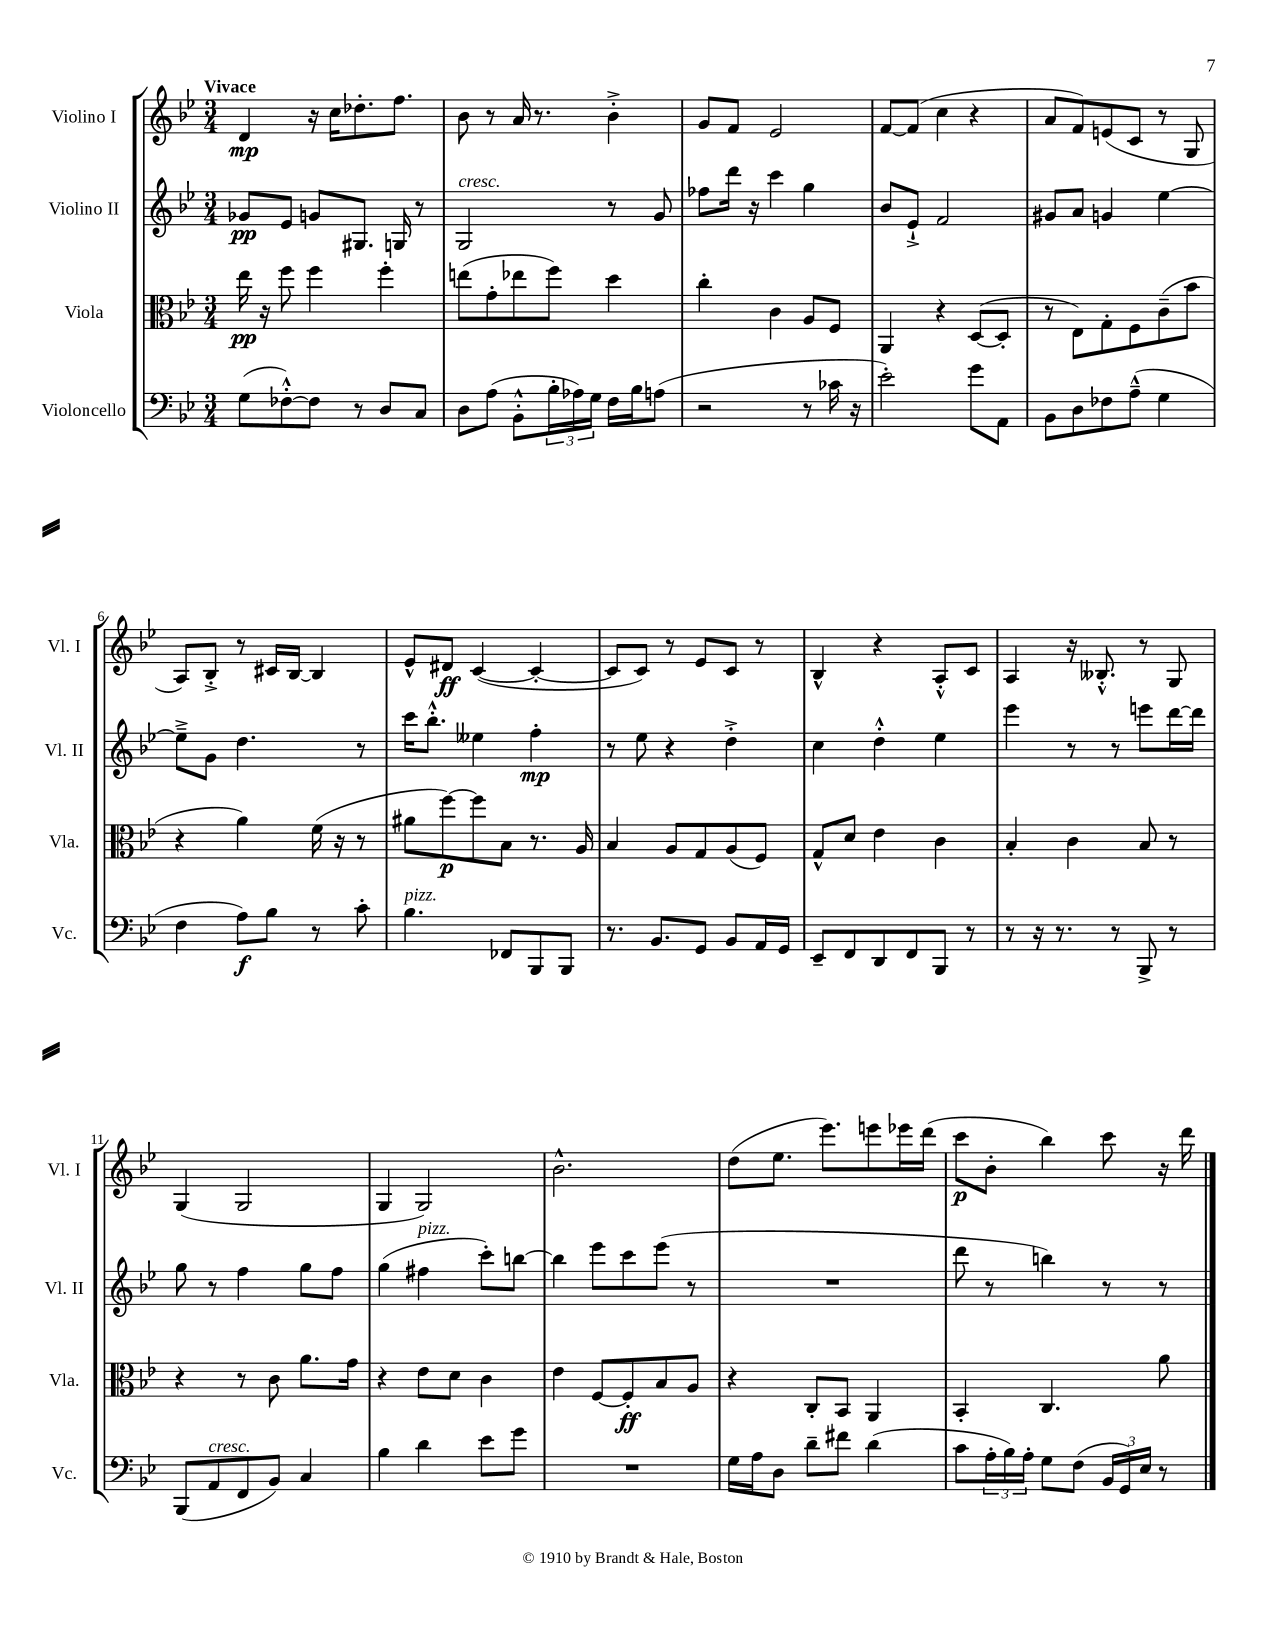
<<
\new StaffGroup <<
\new Staff = "s0" \with { instrumentName = "Violino I" shortInstrumentName = "Vl. I" } {
    \clef treble \key bes \major \numericTimeSignature \time 3/4 \tempo "Vivace"
    d'4\mp r16 c''16 des''8.-. f''8. |
    bes'8 r8 a'16 r8. bes'4-.-> |
    g'8 f'8 ees'2 |
    f'8~ f'8( c''4 r4 |
    a'8 f'8) e'8( c'8 r8 g8 |
    a8) bes8-.-> r8 cis'16 bes16~ bes4 |
    ees'8-^ dis'8\ff c'4~( c'4~-. |
    c'8 c'8) r8 ees'8 c'8 r8 |
    bes4-^ r4 a8-.-^ c'8 |
    a4 r16 beses8.-.-^ r8 g8 |
    g4( g2 |
    g4 g2) |
    bes'2.-^ |
    d''8( ees''8. ees'''8.) e'''8 ees'''16 d'''16( |
    c'''8\p bes'8-. bes''4) c'''8 r16 d'''16 \bar "|." |
}
\new Staff = "s1" \with { instrumentName = "Violino II" shortInstrumentName = "Vl. II" } {
    \clef treble \key bes \major \numericTimeSignature \time 3/4
    ges'8\pp ees'8 g'8 gis8. g16 r8 |
    g2^\markup { \italic "cresc." } r8 g'8 |
    fes''8 d'''16 r16 c'''4 g''4 |
    bes'8 ees'8-!-> f'2 |
    gis'8 a'8 g'4 ees''4~ |
    ees''8---> g'8 d''4. r8 |
    c'''16 bes''8.-.-^ eeses''4 f''4-.\mp |
    r8 ees''8 r4 d''4-.-> |
    c''4 d''4-.-^ ees''4 |
    ees'''4 r8 r8 e'''8 d'''16~ d'''16 |
    g''8 r8 f''4 g''8 f''8 |
    g''4( fis''4^\markup { \italic "pizz." } c'''8-.) b''8~ |
    b''4 ees'''8 c'''8 ees'''8( r8 |
    R2. |
    d'''8 r8 b''4) r8 r8 \bar "|." |
}
\new Staff = "s2" \with { instrumentName = "Viola" shortInstrumentName = "Vla." } {
    \clef alto \key bes \major \numericTimeSignature \time 3/4
    ees''16\pp r16 f''8 f''4 f''4-. |
    e''8( g'8-. ees''8 f''8) d''4 |
    c''4-. c'4 a8 f8 |
    a,4 r4 d8~( d8-. |
    r8 ees8) g8-. f8 c'8--( bes'8 |
    r4 a'4) f'16( r16 r8 |
    ais'8 f''8~\p) f''8 bes8 r8. a16 |
    bes4 a8 g8 a8( f8) |
    g8-^ d'8 ees'4 c'4 |
    bes4-. c'4 bes8 r8 |
    r4 r8 c'8 a'8. g'16 |
    r4 ees'8 d'8 c'4 |
    ees'4 f8~ f8-.\ff bes8 a8 |
    r4 c8-. bes,8 a,4 |
    bes,4-. c4. a'8 \bar "|." |
}
\new Staff = "s3" \with { instrumentName = "Violoncello" shortInstrumentName = "Vc." } {
    \clef bass \key bes \major \numericTimeSignature \time 3/4
    g8( fes8~-.-^) fes8 r8 d8 c8 |
    d8 a8( bes,8-.-^ \tuplet 3/2 { bes16-. aes16) g16 } f16 bes16 a8( |
    r2 r8 ces'16 r16 |
    ees'2-.) g'8 a,8 |
    bes,8 d8 fes8 a8---^( g4 |
    f4 a8\f) bes8 r8 c'8-. |
    bes4.^\markup { \italic "pizz." } fes,8 bes,,8 bes,,8 |
    r8. bes,8. g,8 bes,8 a,16 g,16 |
    ees,8-- f,8 d,8 f,8 bes,,8 r8 |
    r8 r16 r8. r8 bes,,8-> r8 |
    bes,,8( a,8^\markup { \italic "cresc." } f,8 bes,8) c4 |
    bes4 d'4 ees'8 g'8 |
    R2. |
    g16 a16 d8 d'8-- fis'8 d'4( |
    c'8 \tuplet 3/2 { a16-. bes16) a16-. } g8 f8( \tuplet 3/2 { bes,16 g,16) ees16 } r8 \bar "|." |
}
>>
>>
